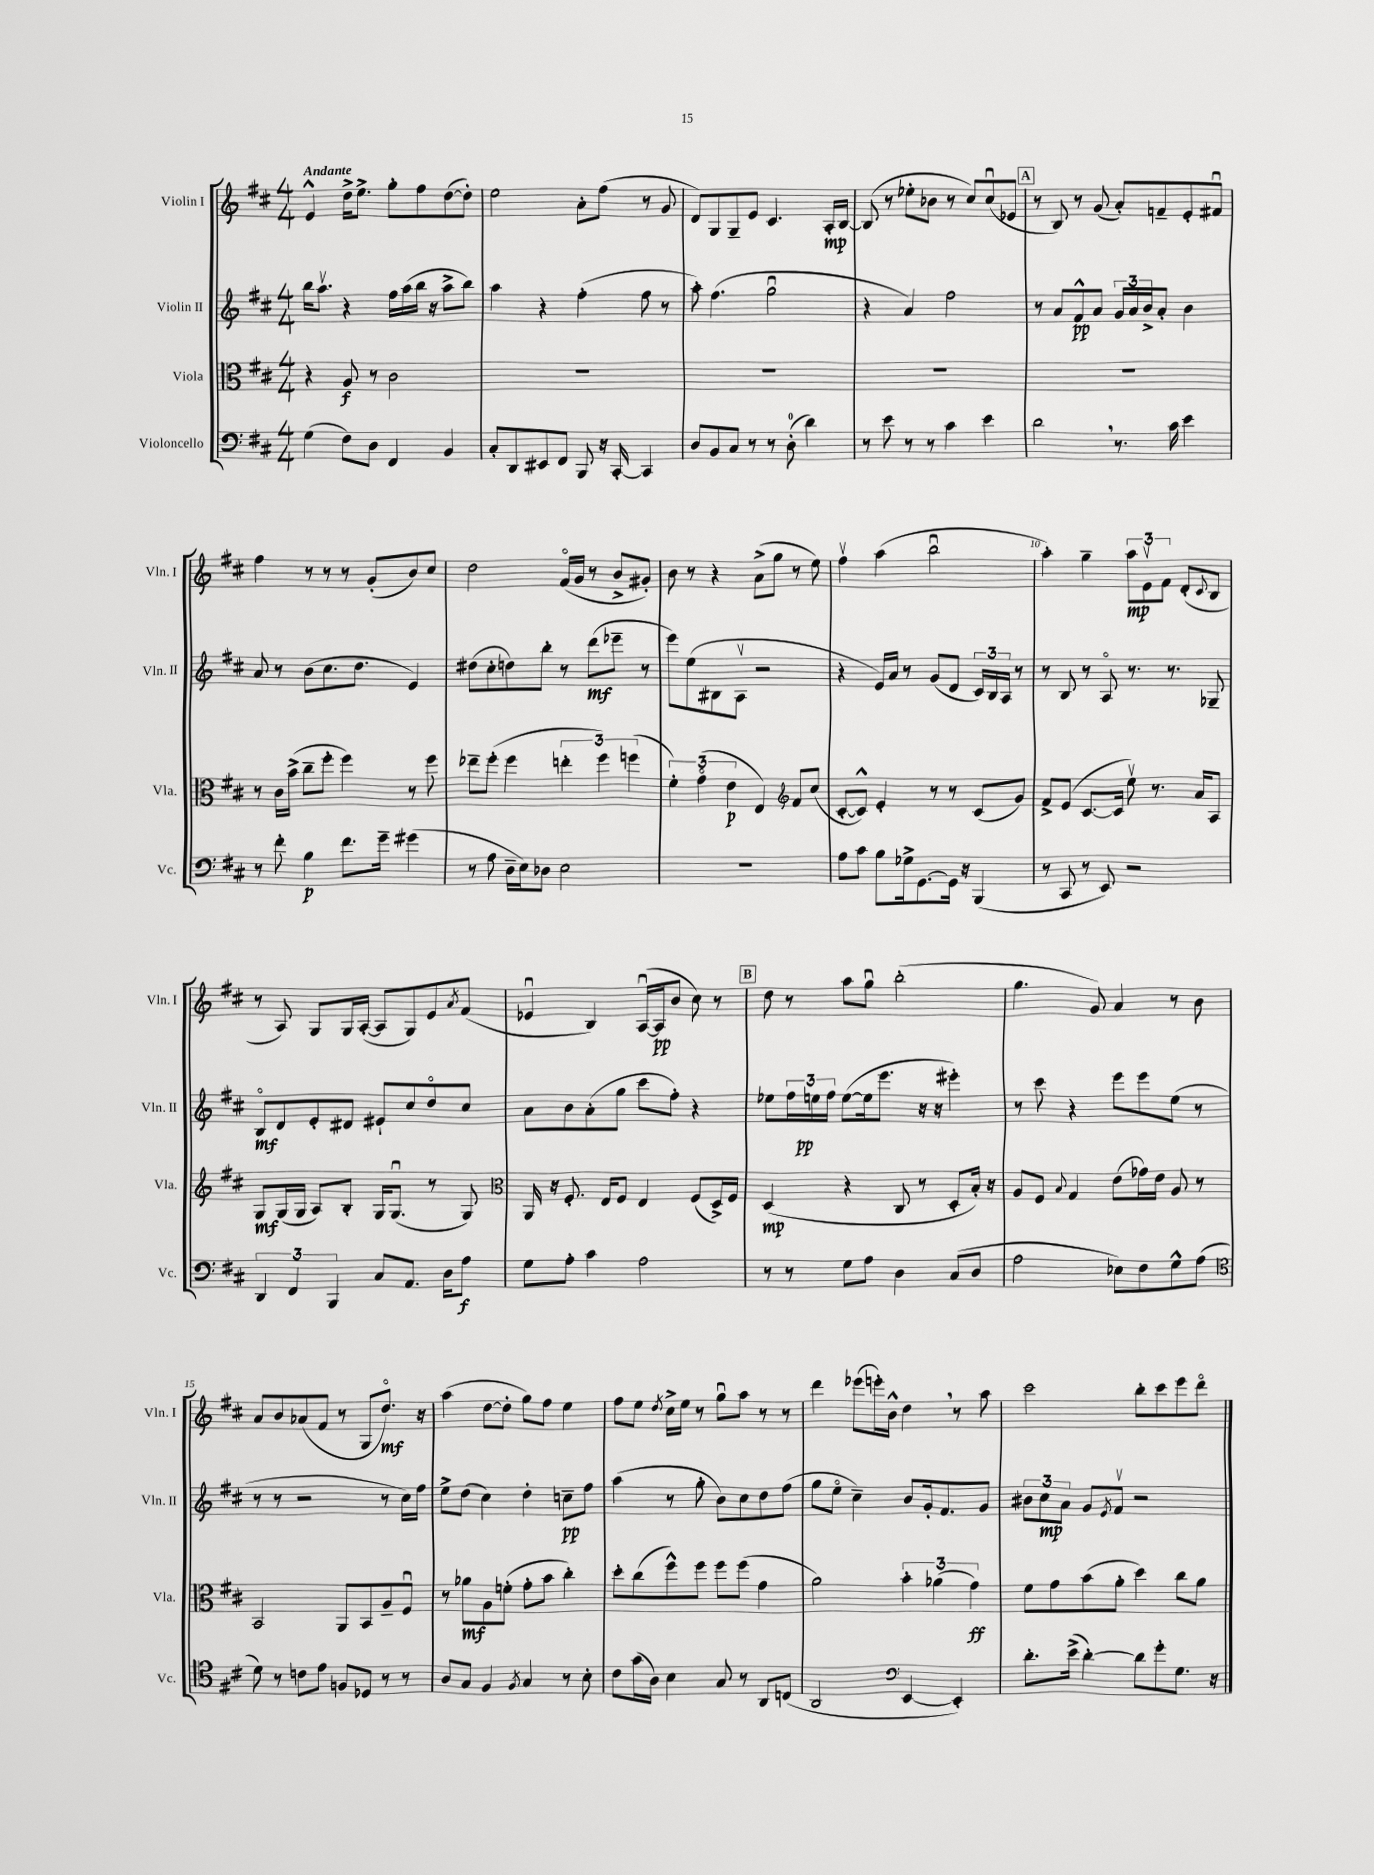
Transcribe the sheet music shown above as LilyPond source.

<<
\new StaffGroup <<
\new Staff = "s0" \with { instrumentName = "Violin I" shortInstrumentName = "Vln. I" } {
    \clef treble \key d \major \numericTimeSignature \time 4/4 \tempo "Andante"
    e'4-^ d''16-> e''8.-> g''8-. fis''8 d''8~( d''8-.) |
    e''2 a'8-. fis''8( r8 g'8 |
    d'8) g8 g8-- e'8 cis'4. a16-.\mp b16~ |
    b8( r8 ees''8-. bes'8 r8 cis''8) cis''8\downbow( ees'8 |
    \mark \markup { \box "A" } r8 b8) r8 g'8( a'8-.) f'8-- e'8-. fis'8\downbow |
    fis''4 r8 r8 r8 g'8-.( b'8) cis''8 |
    d''2 fis'16\flageolet( g'16 r8 b'8-> gis'8-.) |
    b'8 r8 r4 a'8->( g''8 r8 e''8) |
    fis''4\upbow a''4( b''2\downbow |
    a''4-.) g''4-- \tuplet 3/2 { a''8\mp e'8\upbow fis'8 } d'8-.( \appoggiatura { cis'8 } b8 |
    r8 a8) g8 g16 a16~-.( a8 g8) e'8 \acciaccatura { a'8 } fis'8( |
    ees'4\downbow b4) a16~\downbow( a16\pp b'8 cis''8) r8 |
    \mark \markup { \box "B" } d''8 r8 a''8 g''8\downbow b''2-.( |
    g''4. g'8) a'4 r8 b'8 |
    a'8 b'8 aes'8( fis'8 r8 g8 d''8.\flageolet\mf) r16 |
    a''4( d''8~ d''8-. g''8) fis''8 e''4 |
    fis''8 e''8 \acciaccatura { d''8 } cis''16-> e''16 r8 g''8\downbow a''8 r8 r8 |
    d'''4 ees'''8( e'''16-.) b'16-^ d''4 \breathe r8 a''8 |
    cis'''2 b''8-. cis'''8 e'''8 d'''8\flageolet \bar "|." |
}
\new Staff = "s1" \with { instrumentName = "Violin II" shortInstrumentName = "Vln. II" } {
    \clef treble \key d \major \numericTimeSignature \time 4/4
    b''16 a''8.\upbow r4 fis''16 a''16( b''16 r16 a''8-> b''8) |
    a''4 r4 fis''4-.( fis''8 r8 |
    a''8-.) fis''4.( g''2\downbow |
    r4 a'4) fis''2 |
    \mark \markup { \box "A" } r8 a'8 fis'8-^\pp a'8 \tuplet 3/2 { g'16 a'16 b'16-> } a'8-. b'4 |
    a'8 r8 b'8( cis''8. d''8. e'4) |
    dis''8( cis''8-. d''8) b''8-. r8 d'''8\mf( ees'''8-- r8 |
    e'''8) e''8( bis8 a8\upbow r2 |
    r4 e'16) a'16 r8 g'8( d'8 \tuplet 3/2 { cis'16) b16 a16 } r8 |
    r8 b8 r8 a8\flageolet r8. r8. ges8-- |
    b8\flageolet\mf d'8 e'8-. dis'8 eis'8-! cis''8 d''8\flageolet cis''8 |
    a'8 b'8 a'8-.( g''8 cis'''8 fis''8-.) r4 |
    \mark \markup { \box "B" } ees''8 \tuplet 3/2 { fis''16 e''16\pp fis''16 } e''8~( e''16 e'''8. r16 r16 eis'''4-.) |
    r8 cis'''8 r4 e'''8 e'''8 e''8( r8 |
    r8 r8 r2 r8 cis''16) fis''16 |
    e''8-> d''8( cis''4) d''4-. c''8--\pp fis''8 |
    a''4( r8 g''8-. b'8) cis''8 d''8 fis''8( |
    g''8 e''8\flageolet cis''4--) b'8 g'16-. fis'8. g'8 |
    \tuplet 3/2 { bis'8 cis''8\mp a'8 } g'8 \acciaccatura { e'8 } fis'8\upbow r2 \bar "|." |
}
\new Staff = "s2" \with { instrumentName = "Viola" shortInstrumentName = "Vla." } {
    \clef alto \key d \major \numericTimeSignature \time 4/4
    r4 a8\f r8 cis'2 |
    R1 |
    R1 |
    R1 |
    \mark \markup { \box "A" } R1 |
    r8 cis'16 b'16->( cis''8-- fis''8-. fis''4) r8 fis''8 |
    ees''8-- fis''8-.( fis''4 \tuplet 3/2 { e''4-. fis''4) f''4( } |
    \tuplet 3/2 { fis'4-.) g'4\flageolet( e'4\p } e4) \clef treble fis'8 cis''8( |
    cis'8~-. cis'8-^) e'4-. r8 r8 cis'8( g'8) |
    fis'8-> e'8( cis'8.~ cis'16 e''8\upbow) r8. a'16 a8 |
    g8\mf g16( g16 a8) b8-. g16 g8.\downbow( r8 g8) |
    \clef alto a,16 r16 fis8.-. e16 fis8 e4 fis8( d16->) fis16 |
    \mark \markup { \box "B" } d4\mp( r4 cis8 r8 d8-. b16-.) r16 |
    a8 fis8 \appoggiatura { b8 } g4 e'8( ges'16) e'16 a8 r8 |
    b,2 a,8 b,8 a8-- fis8\downbow |
    r8 aes'8\mf a8 f'8-.( g'8-. b'8 cis''4-.) |
    d''8-. cis''8( fis''8-^) fis''8 fis''8 fis''8( g'4 |
    a'2) \tuplet 3/2 { b'4-. aes'4( g'4\ff) } |
    fis'8 g'8 b'8( a'8-. d''4) cis''8 a'8 \bar "|." |
}
\new Staff = "s3" \with { instrumentName = "Violoncello" shortInstrumentName = "Vc." } {
    \clef bass \key d \major \numericTimeSignature \time 4/4
    g4( fis8) d8 fis,4 b,4 |
    cis8-. d,8 eis,8 fis,8 b,,8 r16 cis,16~-. cis,4 |
    d8 b,8 cis8 r8 r8 d8-0-.( d'4) |
    r8 e'8 r8 r8 cis'4 e'4 |
    \mark \markup { \box "A" } d'2 \breathe r8. cis'16 e'4 |
    r8 fis'8-. b4\p fis'8. g'16-- gis'4( |
    r8 a8 d16-- e16) des8 e2 |
    r1 |
    a8 cis'8 b8 ges16-> g,8.~ g,16 r16 b,,4( |
    r8 cis,8 r8 e,8) r2 |
    \tuplet 3/2 { d,4 fis,4 b,,4 } cis8 a,8. d16 a8\f |
    g8 a8-. cis'4 a2 |
    \mark \markup { \box "B" } r8 r8 g8 a8 d4 cis8( d8 |
    a2 ees8) fis8 g8-^ a8( |
    \clef tenor d'8) r8 c'8 e'8 f8 des8 r8 r8 |
    a8 g8 fis4 \acciaccatura { fis8 } g4 r8 b8-. |
    cis'8 g'16( a16) b4 g8 r8 a,8 c8( |
    a,2 \clef bass e,4~ e,4-.) |
    d'8.-. e'16->( d'4~-.) d'8 g'8-. g8. r16 \bar "|." |
}
>>
>>
\layout { \context { \Score \override BarNumber.break-visibility = ##(#f #t #t) barNumberVisibility = #(every-nth-bar-number-visible 5) } }
